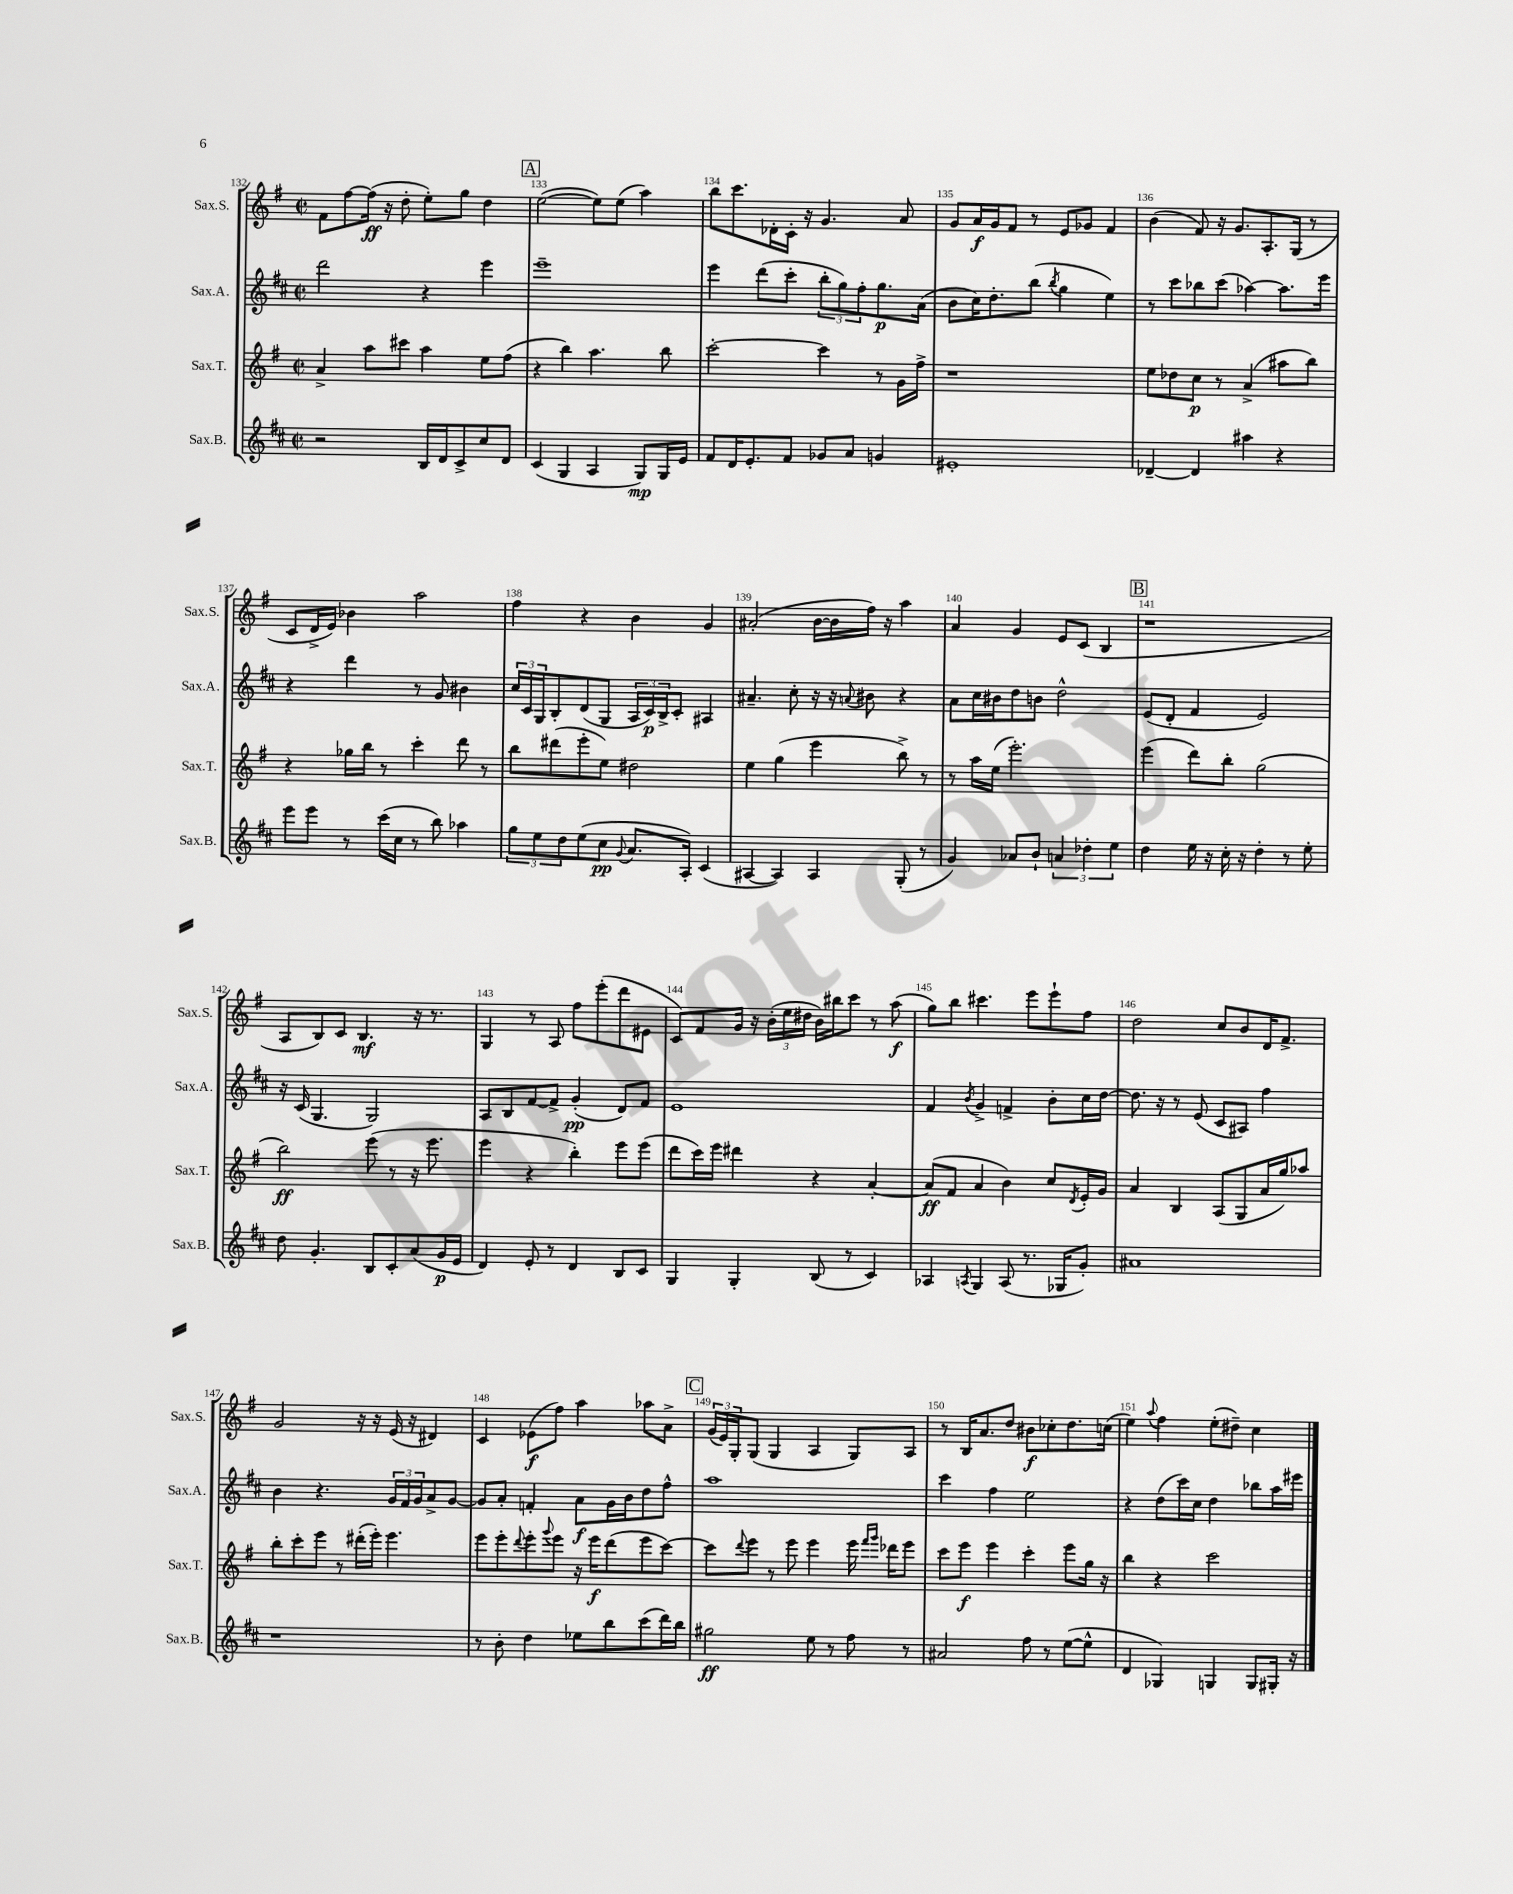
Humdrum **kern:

**kern	**dynam	**kern	**dynam	**kern	**dynam	**kern	**dynam
*part4	*part4	*part3	*part3	*part2	*part2	*part1	*part1
*staff4	*staff4	*staff3	*staff3	*staff2	*staff2	*staff1	*staff1
*I"Sax.B.	*	*I"Sax.T.	*	*I"Sax.A.	*	*I"Sax.S.	*
*I'Sax.B.	*	*I'Sax.T.	*	*I'Sax.A.	*	*I'Sax.S.	*
*clefG2	*	*clefG2	*	*clefG2	*	*clefG2	*
*k[f#c#]	*	*k[f#]	*	*k[f#c#]	*	*k[f#]	*
*M2/2	*	*M2/2	*	*M2/2	*	*M2/2	*
*met(c|)	*	*met(c|)	*	*met(c|)	*	*met(c|)	*
=132	=132	=132	=132	=132	=132	=132	=132
2r	.	4a^/	.	2ddd\	.	8f#\L	.
.	.	.	.	.	.	[8ff#\	.
.	.	8aa\L	.	.	.	(16ff#\Jk]	ff
.	.	.	.	.	.	16r	.
.	.	8ccc#X\J	.	.	.	8dd'\	.
16B/LL	.	4aa\	.	4r	.	8ee'\L)	.
16d/J	.	.	.	.	.	.	.
8c#^/	.	.	.	.	.	8gg\J	.
8cc#/	.	8ee\L	.	4eee\	.	4dd\	.
8d/J	.	(8ff#\J	.	.	.	.	.
!!LO:REH:place=s1:t=A
=133	=133	=133	=133	=133	=133	=133	=133
(4c#/	.	4r	.	1eee~	.	([2ee\	.
4G/	.	4bb\)	.	.	.	.	.
4A/	.	4.aa\	.	.	.	8ee\L])	.
.	.	.	.	.	.	(8ee\J	.
8G/L)	mp	.	.	.	.	4aa\)	.
16G/L	.	8bb\	.	.	.	.	.
16e/JJ	.	.	.	.	.	.	.
=134	=134	=134	=134	=134	=134	=134	=134
8f#/L	.	[2ccc'\	.	4eee\	.	8bb\L	.
16d/K	.	.	.	.	.	8.ccc\	.
8.e'/	.	.	.	.	.	.	.
.	.	.	.	(8ddd\L	.	.	.
.	.	.	.	.	.	16d-X'\L	.
8f#/J	.	.	.	8ccc#'\J	.	16c'\JJ	.
.	.	.	.	.	.	16r	.
8g-X/L	.	4ccc\]	.	12bb'\L	.	4.g/	.
.	.	.	.	12gg\)	.	.	.
8a/J	.	.	.	.	.	.	.
.	.	.	.	12ff#'\	.	.	.
4gn/	.	8r	.	8.gg\	p	.	.
.	.	16g\LL	.	.	.	8a/	.
.	.	16ff#^\JJ	.	(16a\Jk	.	.	.
=135	=135	=135	=135	=135	=135	=135	=135
1e#X'	.	1r	.	8b\L	.	8g/L	.
.	.	.	.	16cc#\K)	.	16a/L	f
.	.	.	.	8.dd'\	.	16g/J	.
.	.	.	.	.	.	8f#/J	.
.	.	.	.	(8bb\J	.	8r	.
.	.	.	.	8qbb/	.	.	.
.	.	.	.	4gg\	.	8e/L	.
.	.	.	.	.	.	8g-X/J	.
.	.	.	.	4ee\)	.	4f#/	.
=136	=136	=136	=136	=136	=136	=136	=136
[4d-X~/	.	8ee\L	.	8r	.	(4b\	.
.	.	8dd-X\	.	8ccc#\L	.	.	.
4d-/]	.	8cc\J	p	8bb-X\	.	8f#/)	.
.	.	8r	.	(8ccc#\J	.	16r	.
.	.	.	.	.	.	8.g/L	.
4aa#X\	.	(4a^/	.	[4aa-X\)	.	.	.
.	.	.	.	.	.	8.A'/	.
4r	.	8aa#X\L	.	8.aa-\L]	.	.	.
.	.	.	.	.	.	(16G/Jk	.
.	.	8bb\J)	.	.	.	8r	.
.	.	.	.	16eee\Jk	.	.	.
!!LO:LB:g=z
=137	=137	=137	=137	=137	=137	=137	=137
8eee\L	.	4r	.	4r	.	8c/L	.
8eee\J	.	.	.	.	.	16d^/L	.
.	.	.	.	.	.	16e/JJ)	.
8r	.	16gg-X\LL	.	4ddd\	.	4b-X\	.
.	.	16bb\JJ	.	.	.	.	.
(16ccc#\LL	.	8r	.	.	.	.	.
16cc#\JJ	.	.	.	.	.	.	.
8r	.	4ccc'\	.	8r	.	2aa\	.
8bb\)	.	.	.	8g/	.	.	.
4aa-X\	.	8ddd\	.	4b#X\	.	.	.
.	.	8r	.	.	.	.	.
=138	=138	=138	=138	=138	=138	=138	=138
12gg\L	.	8bb\L	.	24cc#/LL	.	4ff#\	.
.	.	.	.	24c#/	.	.	.
12ee\	.	.	.	24G/J	.	.	.
.	.	(8ddd#X\	.	8B'/	.	.	.
12dd\	.	.	.	.	.	.	.
(8ee\	.	8eee'\	.	(8d/	.	4r	.
8cc#\J	pp	8ee\J)	.	8G/J	.	.	.
8qqg/	.	.	.	.	.	.	.
8.a/L	.	2dd#X\	.	24A/LL	.	4b\	.
.	.	.	.	24c#/)	p	.	.
.	.	.	.	24B^/J	.	.	.
.	.	.	.	8c#'/J	.	.	.
16A'/Jk)	.	.	.	.	.	.	.
(4c#/	.	.	.	4A#X/	.	4g/	.
=139	=139	=139	=139	=139	=139	=139	=139
[4A#X/	.	4ee\	.	4.a#X~/	.	(2a#X'/	.
4A#/])	.	(4gg\	.	.	.	.	.
.	.	.	.	8cc#'\	.	.	.
4A#/	.	4eee\	.	16r	.	[16b\LL	.
.	.	.	.	16r	.	16b\]	.
.	.	.	.	8qqan/	.	.	.
.	.	.	.	8b#X\	.	16ff#\JJ)	.
.	.	.	.	.	.	16r	.
(8G'/	.	8bb^\)	.	4r	.	4aa\	.
8r	.	8r	.	.	.	.	.
=140	=140	=140	=140	=140	=140	=140	=140
4g/)	.	8r	.	8a\L	.	4a/	.
.	.	16aa\LL	.	16cc#\L	.	.	.
.	.	(16ee\JJ	.	16b#X\J	.	.	.
8a-X/L	.	2.eee'\)	.	8dd\	.	4g/	.
8b`/J	.	.	.	8bn\J	.	.	.
6an/	.	.	.	2dd^^\	.	8e/L	.
.	.	.	.	.	.	(8c/J	.
6dd-X'\	.	.	.	.	.	.	.
.	.	.	.	.	.	4B/	.
6ee\	.	.	.	.	.	.	.
!!LO:REH:place=s1:t=B
=141	=141	=141	=141	=141	=141	=141	=141
4dd\	.	(4eee\	.	(8e/L	.	1r	.
.	.	.	.	8d'/J	.	.	.
16ee\	.	8ddd\L)	.	4f#/	.	.	.
16r	.	.	.	.	.	.	.
16cc#'\	.	8bb'\J	.	.	.	.	.
16r	.	.	.	.	.	.	.
4dd'\	.	(2gg\	.	2e/)	.	.	.
8r	.	.	.	.	.	.	.
8ee'\	.	.	.	.	.	.	.
!!LO:LB:g=z
=142	=142	=142	=142	=142	=142	=142	=142
8dd\	.	2bb\)	ff	16r	.	8A/L	.
.	.	.	.	(16c#/	.	.	.
4.g'/	.	.	.	4.G/	.	8B/)	.
.	.	.	.	.	.	8c/J	.
.	.	.	.	.	.	4.B/	mf
8B/L	.	(8eee\	.	2G/)	.	.	.
8c#'/	.	8r	.	.	.	.	.
(8a/	.	16r	.	.	.	16r	.
.	.	8.eee\	.	.	.	8.r	.
16g/L	p	.	.	.	.	.	.
16e/JJ	.	.	.	.	.	.	.
=143	=143	=143	=143	=143	=143	=143	=143
4d/)	.	4eee\	.	8A/L	.	4G/	.
.	.	.	.	8B/	.	.	.
8e'/	.	4r	.	[8f#/	.	8r	.
8r	.	.	.	8f#^/J]	.	8A/	.
4d/	.	4bb'\)	.	(4g'/	pp	8ff#\L	.
.	.	.	.	.	.	(8eee'\	.
8B/L	.	8eee\L	.	8d/L)	.	8ddd\	.
8c#/J	.	(8eee\J	.	8f#/J	.	8e#X\J	.
=144	=144	=144	=144	=144	=144	=144	=144
4G/	.	8ddd\L	.	1e	.	8c/L)	.
.	.	16ccc\L)	.	.	.	8f#/	.
.	.	16eee\JJ	.	.	.	.	.
4G'/	.	4ddd#X\	.	.	.	16g/Jk	.
.	.	.	.	.	.	16r	.
.	.	.	.	.	.	(24b'\LL	.
.	.	.	.	.	.	24ee\	.
.	.	.	.	.	.	24dd#X\JJ	.
(8B/	.	4r	.	.	.	16b\LL)	.
.	.	.	.	.	.	16bb#X\J	.
8r	.	.	.	.	.	8ccc\J	.
4c#/)	.	[4a'/	.	.	.	8r	.
.	.	.	.	.	.	(8aa\	f
=145	=145	=145	=145	=145	=145	=145	=145
4A-X/	.	(8a/L]	ff	4f#/	.	8gg\L)	.
.	.	8f#/J	.	.	.	8bb\J	.
8qAn/	.	.	.	8qb/	.	.	.
4G/	.	4a/	.	4g^/	.	4.ccc#X\	.
(8A/	.	4b\)	.	4fn^/	.	.	.
8.r	.	.	.	.	.	8eee\L	.
.	.	8cc/L	.	8b'\L	.	8eee`\	.
16G-X/KL	.	.	.	.	.	.	.
.	.	8qd/	.	.	.	.	.
8g'/J)	.	16e'/L	.	16cc#\L	.	8ff#\J	.
.	.	16g/JJ	.	[16dd\JJ	.	.	.
=146	=146	=146	=146	=146	=146	=146	=146
1a#X	.	4a/	.	8.dd\]	.	2dd\	.
.	.	.	.	16r	.	.	.
.	.	4B/	.	8r	.	.	.
.	.	.	.	(8e/	.	.	.
.	.	(8A/L	.	8c#/L	.	8cc/L	.
.	.	8G/	.	8A#X/J)	.	8b/	.
.	.	16a/L	.	4ff#\	.	16d/K	.
.	.	16gg/J)	.	.	.	8.f#^/J	.
.	.	8aa-X/J	.	.	.	.	.
!!LO:LB:g=z
=147	=147	=147	=147	=147	=147	=147	=147
1r	.	8bb'\L	.	4b\	.	2g/	.
.	.	8ccc'\	.	.	.	.	.
.	.	8eee\J	.	4.r	.	.	.
.	.	8r	.	.	.	.	.
.	.	(16ddd#X'\LL	.	.	.	16r	.
.	.	16eee'\JJ)	.	.	.	16r	.
.	.	4.eee\	.	24g/LL	.	(16e/	.
.	.	.	.	24f#/	.	.	.
.	.	.	.	.	.	16r	.
.	.	.	.	24g/J	.	.	.
.	.	.	.	8a^/	.	4d#X/)	.
.	.	.	.	[8g/J	.	.	.
=148	=148	=148	=148	=148	=148	=148	=148
8r	.	8eee\L	.	8g/L]	.	4c/	.
8b'\	.	8eee'\	.	8a'/J	.	.	.
.	.	8qqddd/	.	.	.	.	.
4dd\	.	8eee'\	.	4fn'/	.	(8e-X\L	f
.	.	8qqggg/	.	.	.	.	.
.	.	8eee\J	.	.	.	8ff#\J)	.
8ee-X\L	.	16r	.	8a\L	f	4aa\	.
.	.	16eee\KL	f	.	.	.	.
8bb\	.	(8ddd\	.	16g\L	.	.	.
.	.	.	.	16b\J	.	.	.
(8ccc#\	.	8eee\	.	8dd\	.	8aa-X\L	.
16ddd\L)	.	[8ccc\J)	.	8ff#^^\J	.	8a^\J	.
16bb\JJ	.	.	.	.	.	.	.
!!LO:REH:place=s1:t=C
=149	=149	=149	=149	=149	=149	=149	=149
2gg#X\	ff	8ccc\L]	.	1aa	.	(24g/LL	.
.	.	.	.	.	.	24e/)	.
.	.	.	.	.	.	24G'/J	.
.	.	8qqddd/	.	.	.	.	.
.	.	8eee\J	.	.	.	(8G/J	.
.	.	8r	.	.	.	4G/	.
.	.	8eee\	.	.	.	.	.
8ee\	.	4eee\	.	.	.	4A/	.
8r	.	.	.	.	.	.	.
8ff#\	.	16eee\	.	.	.	8G/L)	.
.	.	16qqfff#/LL	.	.	.	.	.
.	.	16qqggg/JJ	.	.	.	.	.
.	.	16ddd-X\KL	.	.	.	.	.
8r	.	8eee\J	.	.	.	8A/J	.
=150	=150	=150	=150	=150	=150	=150	=150
2a#X/	.	8ccc\L	.	4ccc#\	.	8r	.
.	.	8eee\J	f	.	.	16B/KL	.
.	.	.	.	.	.	8.a/	.
.	.	4eee\	.	4ff#\	.	.	.
.	.	.	.	.	.	8dd/J	.
8ff#\	.	4ccc'\	.	2ee\	.	8b#X\L	f
8r	.	.	.	.	.	8cc-X'\	.
([8ee\L	.	8eee\L	.	.	.	8.dd\	.
8ee^^\J]	.	16gg\Jk	.	.	.	.	.
.	.	16r	.	.	.	(16ccn\Jk	.
=151	=151	=151	=151	=151	=151	=151	=151
4d/	.	4bb\	.	4r	.	4ee\)	.
.	.	.	.	.	.	8qqaa/	.
4G-X/)	.	4r	.	(8dd\L	.	4ff#\	.
.	.	.	.	16ccc#\L)	.	.	.
.	.	.	.	16cc#\JJ	.	.	.
4Gn/	.	2ccc\	.	4dd\	.	(8ee'\L	.
.	.	.	.	.	.	8dd#X~\J)	.
8G/L	.	.	.	8bb-X\L	.	4cc\	.
16G#X'/Jk	.	.	.	16aa\L	.	.	.
16r	.	.	.	16eee#X\JJ	.	.	.
==	==	==	==	==	==	==	==
*-	*-	*-	*-	*-	*-	*-	*-
